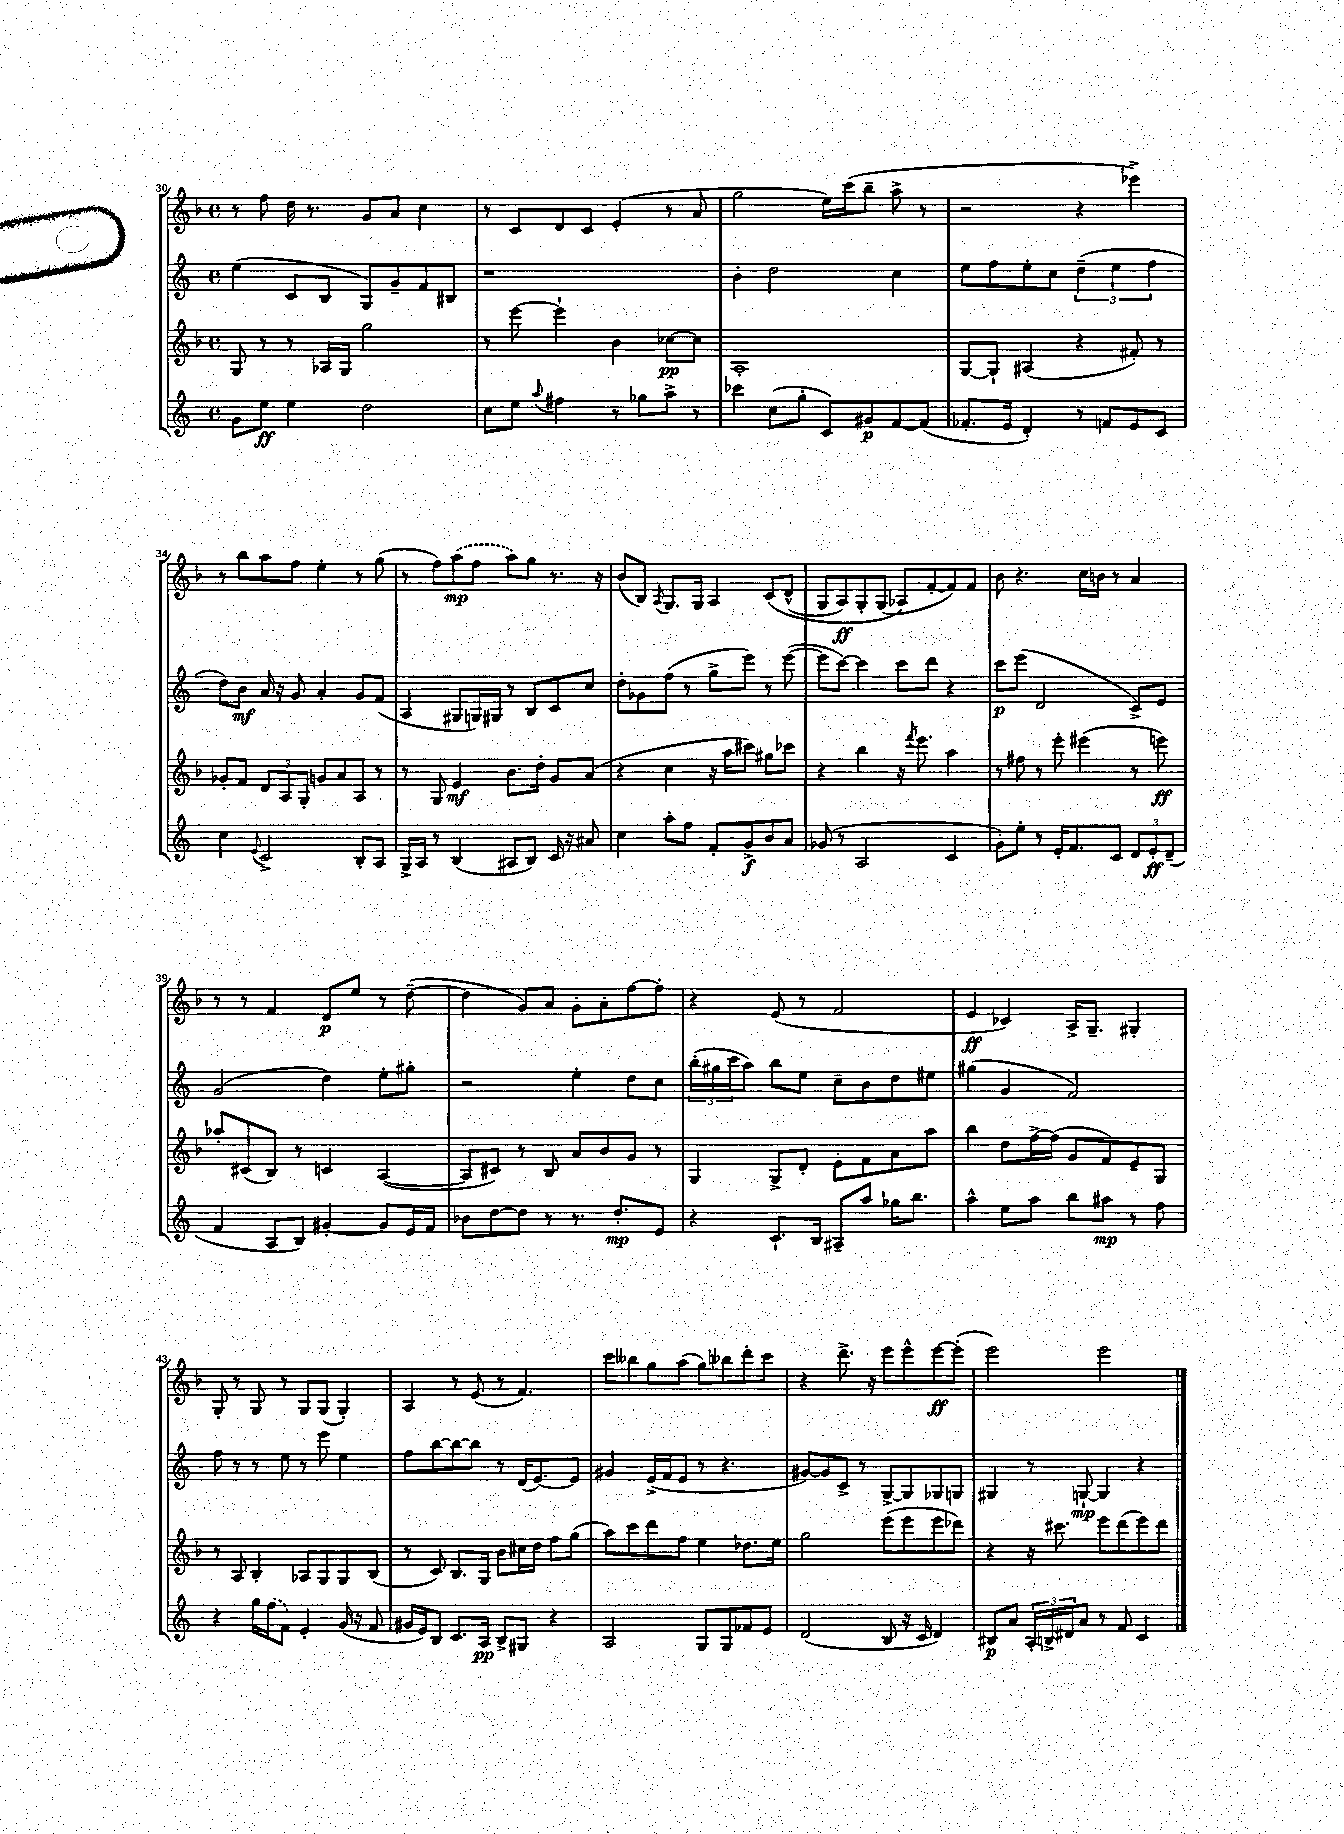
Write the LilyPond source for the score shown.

<<
\new StaffGroup <<
\new Staff = "s0" {
    \clef treble \key f \major \defaultTimeSignature \time 4/4
    r8 f''8 d''16 r8. g'8 a'8 c''4 |
    r8 c'8 d'8 c'8 e'4-.( r8 a'8 |
    g''2 e''16) c'''16( bes''8-- a''8-> r8 |
    r2 r4 ees'''4->) |
    r8 bes''8 a''8 f''8 e''4-. r8 g''8( |
    r8 f''8) \once \slurDashed a''8\mp( f''8 a''8) g''8 r8. r16 |
    bes'8( bes8) \acciaccatura { a8 } g8. g16 a4 c'8\( d'8-^( |
    g8 a8\ff) g8-. g8( aes8\) f'8~-. f'8) f'8 |
    bes'8 r4. c''16 b'16 r8 a'4 |
    r8 r8 f'4 d'8\p e''8 r8 d''8~--( |
    d''4 g'8) a'8 g'8-. a'8-. f''8~ f''8-. |
    r4 e'8( r8 f'2 |
    e'4\ff ces'4) a16-> g8.-- gis4-. |
    g8-. r8 g8 r8 g8 g8( g4-.) |
    a4 r8 e'8( r8 f'4.) |
    c'''8 beses''8 g''8 a''8( g''8) bes''8 d'''8-. c'''8 |
    r4 d'''8.-> r16 e'''8 e'''8-^ e'''8~\ff e'''8-.( |
    e'''2) e'''2 \bar "|." |
}
\new Staff = "s1" {
    \clef treble \key c \major \defaultTimeSignature \time 4/4
    e''4( c'8 b8 g8) g'8-- f'8 bis8 |
    r1 |
    b'4-. d''2 c''4 |
    e''8 f''8 e''8-. c''8 \tuplet 3/2 { d''4--( e''4 f''4 } |
    d''8) b'8\mf a'16 r16 g'8 a'4-. g'8 f'8( |
    a4 gis8 g16) gis16 r8 b8 c'8 c''8 |
    d''8-. ges'8 f''8( r8 g''8-> e'''8) r8 e'''8~( |
    e'''8 c'''8~) c'''4 c'''8 d'''8 r4 |
    c'''8\p e'''8( d'2 c'8->) e'8 |
    g'2( d''4) e''8-. gis''8-. |
    r2 e''4-. d''8 c''8 |
    \tuplet 3/2 { b''16-.( gis''16 c'''16 } a''8) b''8 e''8 c''8-- b'8 d''8 eis''8 |
    gis''4( g'4 f'2) |
    f''8 r8 r8 e''8 r8 e'''8 e''4 |
    f''8 b''8~ b''8~ b''8 r8 d'16( e'8.~) e'8 |
    gis'4 e'16->( f'16 e'8 r8 r4. |
    gis'8~) gis'8 c'8-> r8 g8~-> g8 ges8 g8 |
    gis4 r8 g8~-!\mp g4 r4 \bar "|." |
}
\new Staff = "s2" {
    \clef treble \key f \major \defaultTimeSignature \time 4/4
    g8 r8 r8 aes16 g16 g''2 |
    r8 e'''8~ e'''4-! bes'4 ces''8~\pp ces''8 |
    a1-. |
    g8~ g8-! ais4( r4 fis'8-.) r8 |
    ges'8-. f'8 \tuplet 3/2 { d'8 a8 g8-. } g'8 a'8 a8 r8 |
    r8 g8 e'4\mf bes'8. d''16-. g'8 a'8( |
    r4 c''4 r16 a''16 cis'''8) gis''8 ces'''8 |
    r4 bes''4 r16 \acciaccatura { f'''8 } e'''8. a''4 |
    r8 fis''8 r8 e'''8-. eis'''4( r8 e'''8\ff) |
    aes''8-. cis'8( bes8) r8 c'4 a4~( |
    a8 cis'8) r8 bes8 a'8 bes'8 g'8 r8 |
    g4 g8-> d'8-. e'8-. f'8 a'8 a''8 |
    bes''4 d''8 f''16~-> f''16( g'8 f'8) e'8-- g8 |
    r8 a8 bes4-. aes8 g8 g8 bes8( |
    r8 c'8) bes8. g16 bes'8 cis''16 d''16 f''8 g''8( |
    a''8) c'''8 d'''8 f''8 e''4 des''8. e''16 |
    g''2 e'''8( e'''8 e'''8 des'''8) |
    r4 r16 cis'''8. e'''8 d'''8( e'''8) d'''8 \bar "|." |
}
\new Staff = "s3" {
    \clef treble \key c \major \defaultTimeSignature \time 4/4
    g'8 e''8\ff e''4 d''2 |
    c''8 e''8 \appoggiatura { a''8 } fis''4 r8 ges''8 a''8-> r8 |
    ces'''4 c''8( g''8-. c'8) gis'8\p f'8~ f'8( |
    fes'8.-. e'16 d'4-.) r8 f'8 e'8 c'8 |
    c''4 \appoggiatura { e'8 } c'2-> b8-. a8 |
    g16-> a16 r8 b4( ais8 b8) c'16 r16 ais'8 |
    c''4 a''8-. f''8 f'8-. g'8->\f b'8 a'8 |
    ges'8( r8 a2 c'4 |
    g'8-.) e''8-. r8 e'16-. f'8. c'8 \tuplet 3/2 { d'8 e'8-.\ff d'8--( } |
    f'4 a8 b8) gis'4~-. gis'8 e'16 f'16 |
    bes'8 d''8~ d''8 r8 r8. d''8.-.\mp e'8 |
    r4 c'8.-! b16 ais8-- a''8 ges''16 b''8. |
    a''4-^ e''8 a''8 b''8 ais''8\mp r8 f''8 |
    r4 g''16 \once \slurDashed f''16( f'8) e'4-. g'16( r16 f'8 |
    gis'16 e'16) b8 c'8. a16\pp b8-> gis8 r4 |
    a2 g8 g8 fes'8 e'8 |
    d'2( b8 r16 c'16 d'4) |
    bis8\p a'8 \tuplet 3/2 { a16-. b16-> dis'16 } a'8 r8 f'8 c'4 \bar "|." |
}
>>
>>
\layout { \context { \Score currentBarNumber = #30 } }
